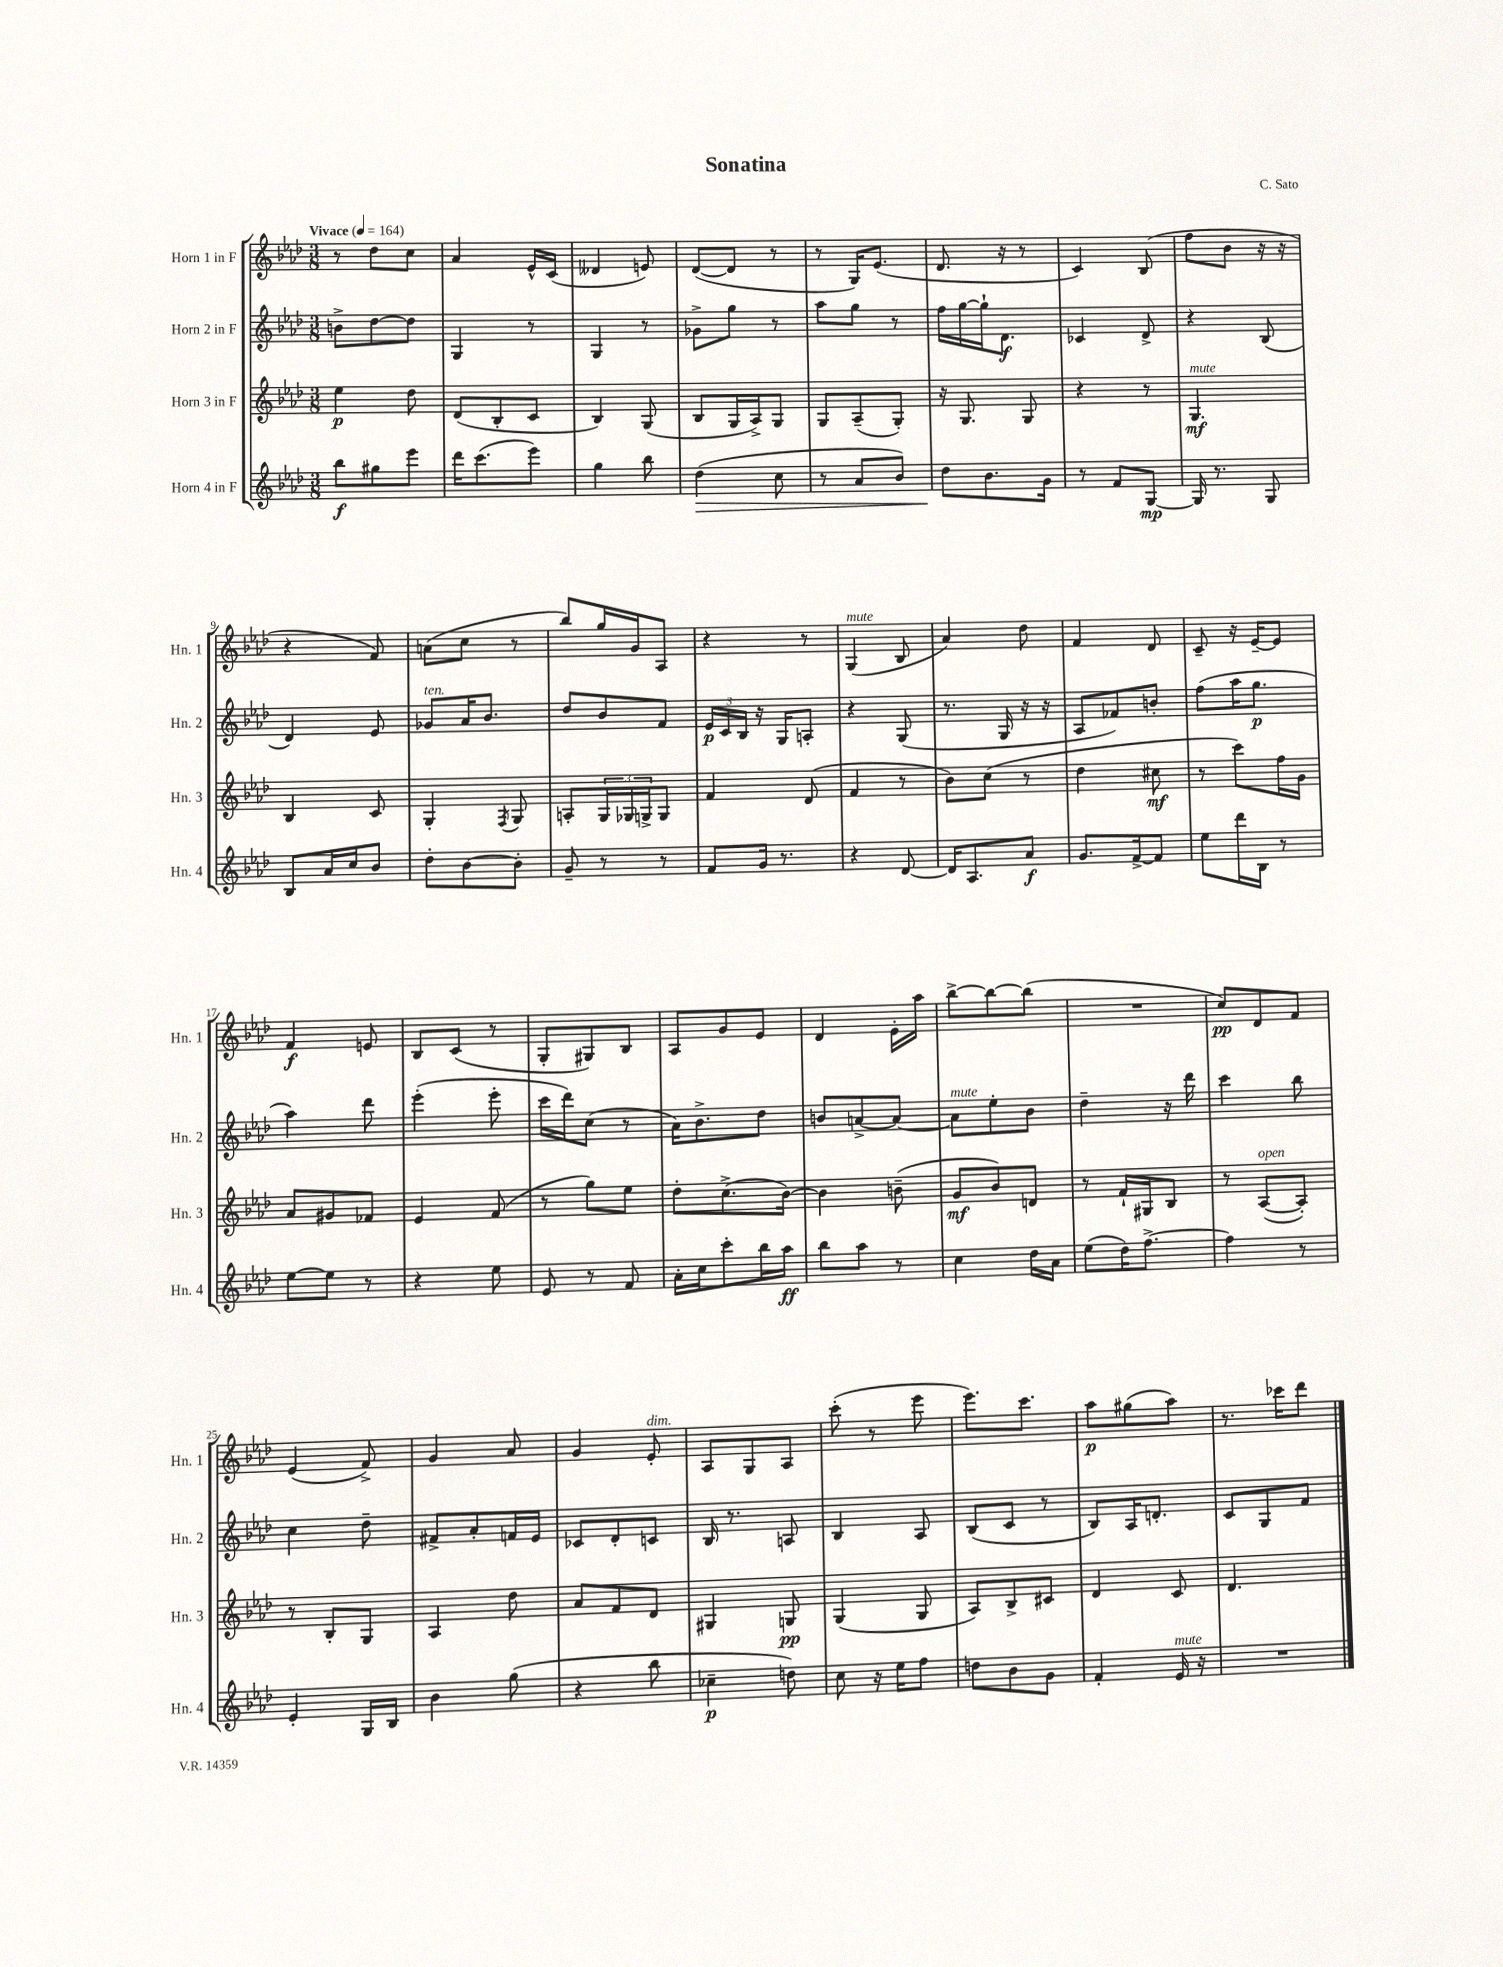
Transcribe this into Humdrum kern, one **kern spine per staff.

**kern	**kern	**kern	**kern
*staff4	*staff3	*staff2	*staff1
*clefG2	*clefG2	*clefG2	*clefG2
*k[b-e-a-d-]	*k[b-e-a-d-]	*k[b-e-a-d-]	*k[b-e-a-d-]
*M3/8	*M3/8	*M3/8	*M3/8
*MM164	*MM164	*MM164	*MM164
8bb-	4ee-	8b^	8r
8gg#	.	[8dd-	8dd-
8eee-	8dd-	8dd-]	8cc
=	=	=	=
16ddd-	(8d-	4G	4a-
(8.ccc	.	.	.
.	8B-'	.	.
8eee-)	8c	8r	16e-^^
.	.	.	(16c
=	=	=	=
4gg	4B-)	4G	4d--
8bb-	(8G	8r	8e)
=	=	=	=
(4dd-	8B-	8g-^	([8d-
.	16G	8gg	8d-]
.	16A-^)	.	.
8cc	8G	8r	8r
=	=	=	=
8r	8G	8aa-	8r
8a-	(8A-~	8gg	16G)
.	.	.	(8.e-
8b-)	8G')	8r	.
=	=	=	=
8dd-	16r	16ff	8.d-
.	8.G	[16gg	.
8.b-	.	16gg`]	.
.	.	8.d-	16r
.	8G	.	8r
16g	.	.	.
=	=	=	=
8r	4r	4c-	4c)
8f	.	.	.
[8G	8r	8d-^	(8B-
=	=	=	=
16G]	4.G	4r	8ff
8.r	.	.	.
.	.	.	8b-
8G	.	(8B-	16r
.	.	.	16r
=	=	=	=
8B-	4B-	4d-)	4r
16a-	.	.	.
16cc	.	.	.
8b-	8c	8e-	8f)
=	=	=	=
8dd-'	4G'	8g-	(8a
[8b-	.	16a-	8cc
.	.	8.b-	.
.	8qF	.	.
8b-']	8G	.	8r
=	=	=	=
8g~	8A'	8dd-	8bb-)
8r	24G	8b-	16gg
.	24G-	.	.
.	.	.	16g
.	24G^	.	.
8r	8G	8f	8A-
=	=	=	=
8f	4f	24e-	4r
.	.	24c	.
.	.	24B-	.
16g	.	16r	.
8.r	.	16G	.
.	(8d-	8A'	8r
=	=	=	=
4r	4f	4r	(4G
[8d-	8r	(8G	8B-
=	=	=	=
16d-]	8b-)	8.r	4a-)
8.A-	.	.	.
.	(8cc	.	.
.	.	16G	.
8a-	8r	16r	8dd-
.	.	16r	.
=	=	=	=
8.g	4dd-	8A-	4f
.	.	8f-)	.
[16f^	.	.	.
8f]	8cc#	8b'	8d-
=	=	=	=
8ee-	8r	(8ff	8c~
16ddd-	8ccc)	16aa-	16r
16B-	.	8.gg	[16e-~
8r	16ff	.	8e-]
.	16g	.	.
=	=	=	=
[8ee-	8a-	4aa-)	4f
8ee-]	8g#	.	.
8r	8f-	8ddd-	8e
=	=	=	=
4r	4e-	(4eee-'	8B-
.	.	.	(8c
8ee-	(8f	8eee-'	8r
=	=	=	=
8e-	8r	16ccc	8G'
.	.	16ddd-)	.
8r	8gg)	(8cc	8G#)
8f	8ee-	8r	8B-
=	=	=	=
16a-'	8dd-'	16a-)	8A-
16cc	.	8.b-^	.
8ccc'	(8.cc^	.	8g
16bb-	.	8dd-	8e-
16aa-	[16b-)	.	.
=	=	=	=
8bb-	4b-]	8b	4d-
8aa-	.	[8a^	.
8r	(8b~	8a_	16e-'
.	.	.	16aa-
=	=	=	=
4cc	8g	8a]	[8bb-^
.	8b-)	8ee-'	8bb-_
16dd-	8d	8b-	(8bb-]
16a-	.	.	.
=	=	=	=
(8ee-	8r	4dd-~	4.r
16dd-)	16f`	.	.
[8.ff^	16G#	.	.
.	8B-	16r	.
.	.	16ddd-	.
=	=	=	=
4ff]	8r	4ccc	8cc)
.	([8A-	.	8d-
8r	8A-'])	8bb-	8f
=	=	=	=
4e-'	8r	4cc	(4e-
.	8B-'	.	.
16G	8G	8dd-~	8f^)
16B-	.	.	.
=	=	=	=
4b-	4A-	8f#^	4g
.	.	8a-'	.
(8gg	8dd-	16f	8a-
.	.	16e-	.
=	=	=	=
4r	8a-	8c-	4g
.	8f	8d-'	.
8bb-	8d-	8c	8e-'
=	=	=	=
4cc-~	4G#	16B-	8A-
.	.	8.r	.
.	.	.	8G
8dd)	8G	8A	8A-
=	=	=	=
8cc	(4G	4B-	(8ccc'
16r	.	.	8r
16ee-	.	.	.
8ff	8G	8A-	8eee-
=	=	=	=
8dd	8A-)	(8B-	8.eee-)
8b-	8B-^	8c	.
.	.	.	8.ccc
8g	8c#	8r	.
=	=	=	=
4f'	4d-	8B-)	8aa-
.	.	16A-	(8gg#
.	.	8.d'	.
16e-	8c	.	8aa-)
16r	.	.	.
=	=	=	=
4.r	4.d-	8c	8.r
.	.	8G	.
.	.	.	16ccc-
.	.	8f	8ddd-
==	==	==	==
*-	*-	*-	*-
